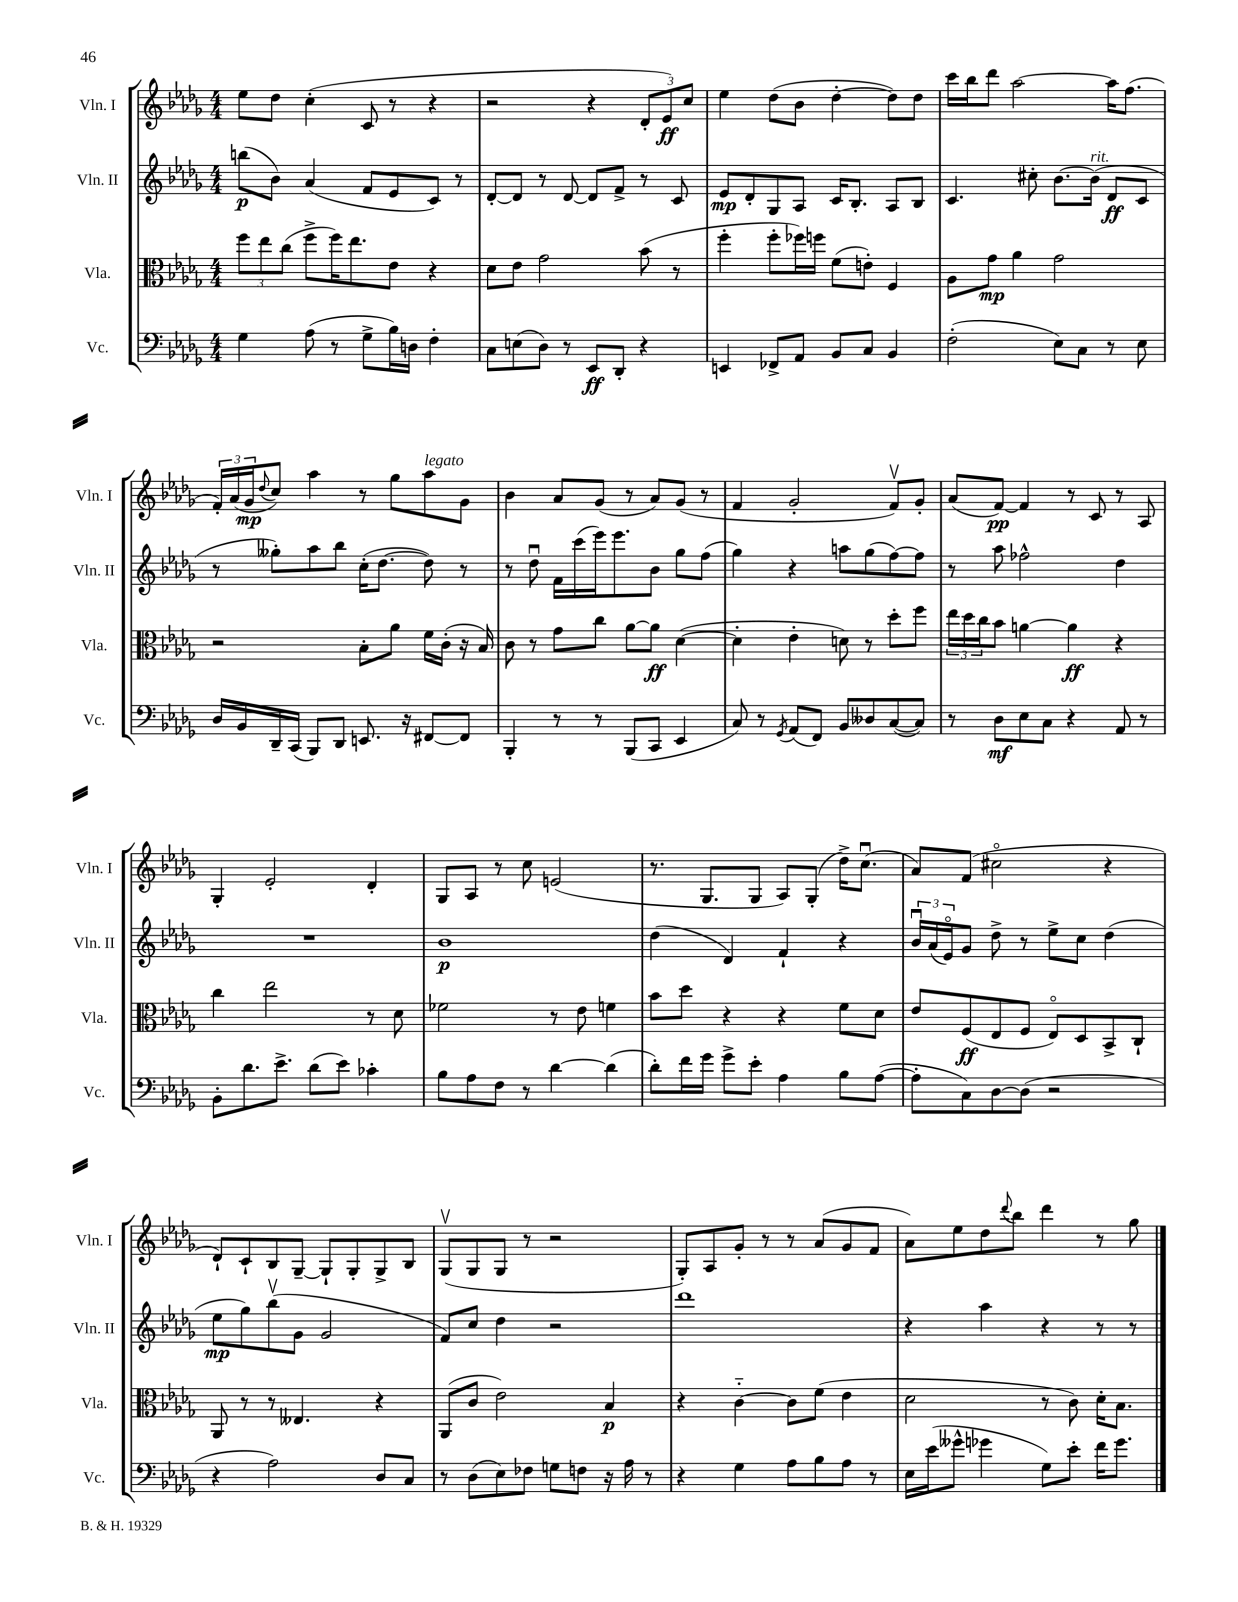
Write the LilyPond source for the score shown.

<<
\new StaffGroup <<
\new Staff = "s0" \with { instrumentName = "Vln. I" shortInstrumentName = "Vln. I" } {
    \clef treble \key des \major \numericTimeSignature \time 4/4
    ees''8 des''8 c''4-.( c'8 r8 r4 |
    r2 r4 \tuplet 3/2 { des'8-. ees'8\ff) c''8 } |
    ees''4 des''8( bes'8 des''4~-. des''8) des''8 |
    c'''16 bes''16 des'''8 aes''2~ aes''16 f''8.( |
    \tuplet 3/2 { f'16-.) aes'16( ges'16\mp } \appoggiatura { des''8 } c''8) aes''4 r8 ges''8 aes''8^\markup { \italic "legato" } ges'8 |
    bes'4 aes'8 ges'8( r8 aes'8) ges'8( r8 |
    f'4 ges'2-. f'8\upbow) ges'8-. |
    aes'8( f'8~\pp) f'4 r8 c'8 r8 aes8 |
    ges4-. ees'2-. des'4-. |
    ges8 aes8 r8 c''8 e'2( |
    r8. ges8. ges8 aes8) ges8-.( des''16->) c''8.\downbow( |
    aes'8) f'8( cis''2\flageolet r4 |
    des'8-!) c'8-! bes8 ges8~-- ges8-! ges8-. ges8-> bes8 |
    ges8\upbow( ges8 ges8 r8 r2 |
    ges8-.) aes8 ges'8-. r8 r8 aes'8( ges'8 f'8 |
    aes'8) ees''8 des''8 \appoggiatura { des'''8 } bes''8 des'''4 r8 ges''8 \bar "|." |
}
\new Staff = "s1" \with { instrumentName = "Vln. II" shortInstrumentName = "Vln. II" } {
    \clef treble \key des \major \numericTimeSignature \time 4/4
    b''8\p( bes'8) aes'4( f'8 ees'8 c'8) r8 |
    des'8~-. des'8 r8 des'8~ des'8 f'8-> r8 c'8 |
    ees'8\mp des'8-. ges8 aes8 c'16 bes8.-. aes8 bes8 |
    c'4. cis''8-. bes'8.~ bes'16^\markup { \italic "rit." }( des'8\ff c'8 |
    r8 geses''8-.) aes''8 bes''8 c''16-.( des''8.~ des''8) r8 |
    r8 des''8\downbow f'16 c'''16( ees'''16) ees'''8. bes'8 ges''8 f''8( |
    ges''4) r4 a''8 ges''8( f''8~) f''8 |
    r8 aes''8 fes''2-^ des''4 |
    R1 |
    bes'1\p |
    des''4( des'4) f'4-! r4 |
    \tuplet 3/2 { bes'16\downbow aes'16( ees'16\flageolet) } ges'8 des''8-> r8 ees''8-> c''8 des''4( |
    ees''8\mp ges''8) bes''8\upbow( ges'8 ges'2 |
    f'8) c''8 des''4 r2 |
    des'''1 |
    r4 aes''4 r4 r8 r8 \bar "|." |
}
\new Staff = "s2" \with { instrumentName = "Vla." shortInstrumentName = "Vla." } {
    \clef alto \key des \major \numericTimeSignature \time 4/4
    \tuplet 3/2 { f''8 ees''8 c''8( } f''8-> f''16) ees''8. ees'8 r4 |
    des'8 ees'8 ges'2 bes'8( r8 |
    f''4-. f''8-. fes''16) f''16 f'8( e'8-.) f4 |
    aes8 ges'8\mp aes'4 ges'2 |
    r2 bes8-. aes'8 f'16 c'16-.( r16 bes16) |
    c'8 r8 ges'8 c''8 aes'8~ aes'8\ff des'4~( |
    des'4-. ees'4-. d'8) r8 des''8-. f''8 |
    \tuplet 3/2 { ees''16 des''16 c''16 } bes'8 a'4~ a'4\ff r4 |
    c''4 ees''2 r8 des'8 |
    fes'2 r8 ees'8 f'4 |
    bes'8 des''8 r4 r4 f'8 des'8 |
    ees'8 f8\ff( ees8 f8 ees8\flageolet) des8 bes,8-> c8-! |
    aes,8 r8 r8 eeses4. r4 |
    aes,8( c'8 ees'2) bes4\p |
    r4 c'4~-_ c'8 f'8( ees'4 |
    des'2 r8 c'8) des'16-. bes8. \bar "|." |
}
\new Staff = "s3" \with { instrumentName = "Vc." shortInstrumentName = "Vc." } {
    \clef bass \key des \major \numericTimeSignature \time 4/4
    ges4 aes8( r8 ges8-> bes16) d16 f4-. |
    c8 e8( des8) r8 ees,8\ff des,8-. r4 |
    e,4 fes,8-> aes,8 bes,8 c8 bes,4 |
    f2-.( ees8) c8 r8 ees8 |
    des16 bes,16 des,16-- c,16( bes,,8) des,8 e,8. r16 fis,8~ fis,8 |
    bes,,4-. r8 r8 bes,,8( c,8 ees,4 |
    c8) r8 \acciaccatura { ges,8 } aes,8( f,8) bes,8 deses8 c8~( c8) |
    r8 des8\mf ees8 c8 r4 aes,8 r8 |
    bes,8-. des'8. ees'8.-> des'8( ees'8) ces'4-. |
    bes8 aes8 f8 r8 des'4~ des'4( |
    des'8-.) f'16 ges'16 ges'8-> ees'8-. aes4 bes8 aes8~( |
    aes8-. c8) des8~ des8( r2 |
    r4 aes2) des8 c8 |
    r8 des8( ees8) fes8 g8 f8 r16 aes16 r8 |
    r4 ges4 aes8 bes8 aes8 r8 |
    ees16 ees'16( geses'8-^ ges'4 ges8) ees'8-. f'16 ges'8. \bar "|." |
}
>>
>>
\layout { \context { \Score \remove "Bar_number_engraver" } }
